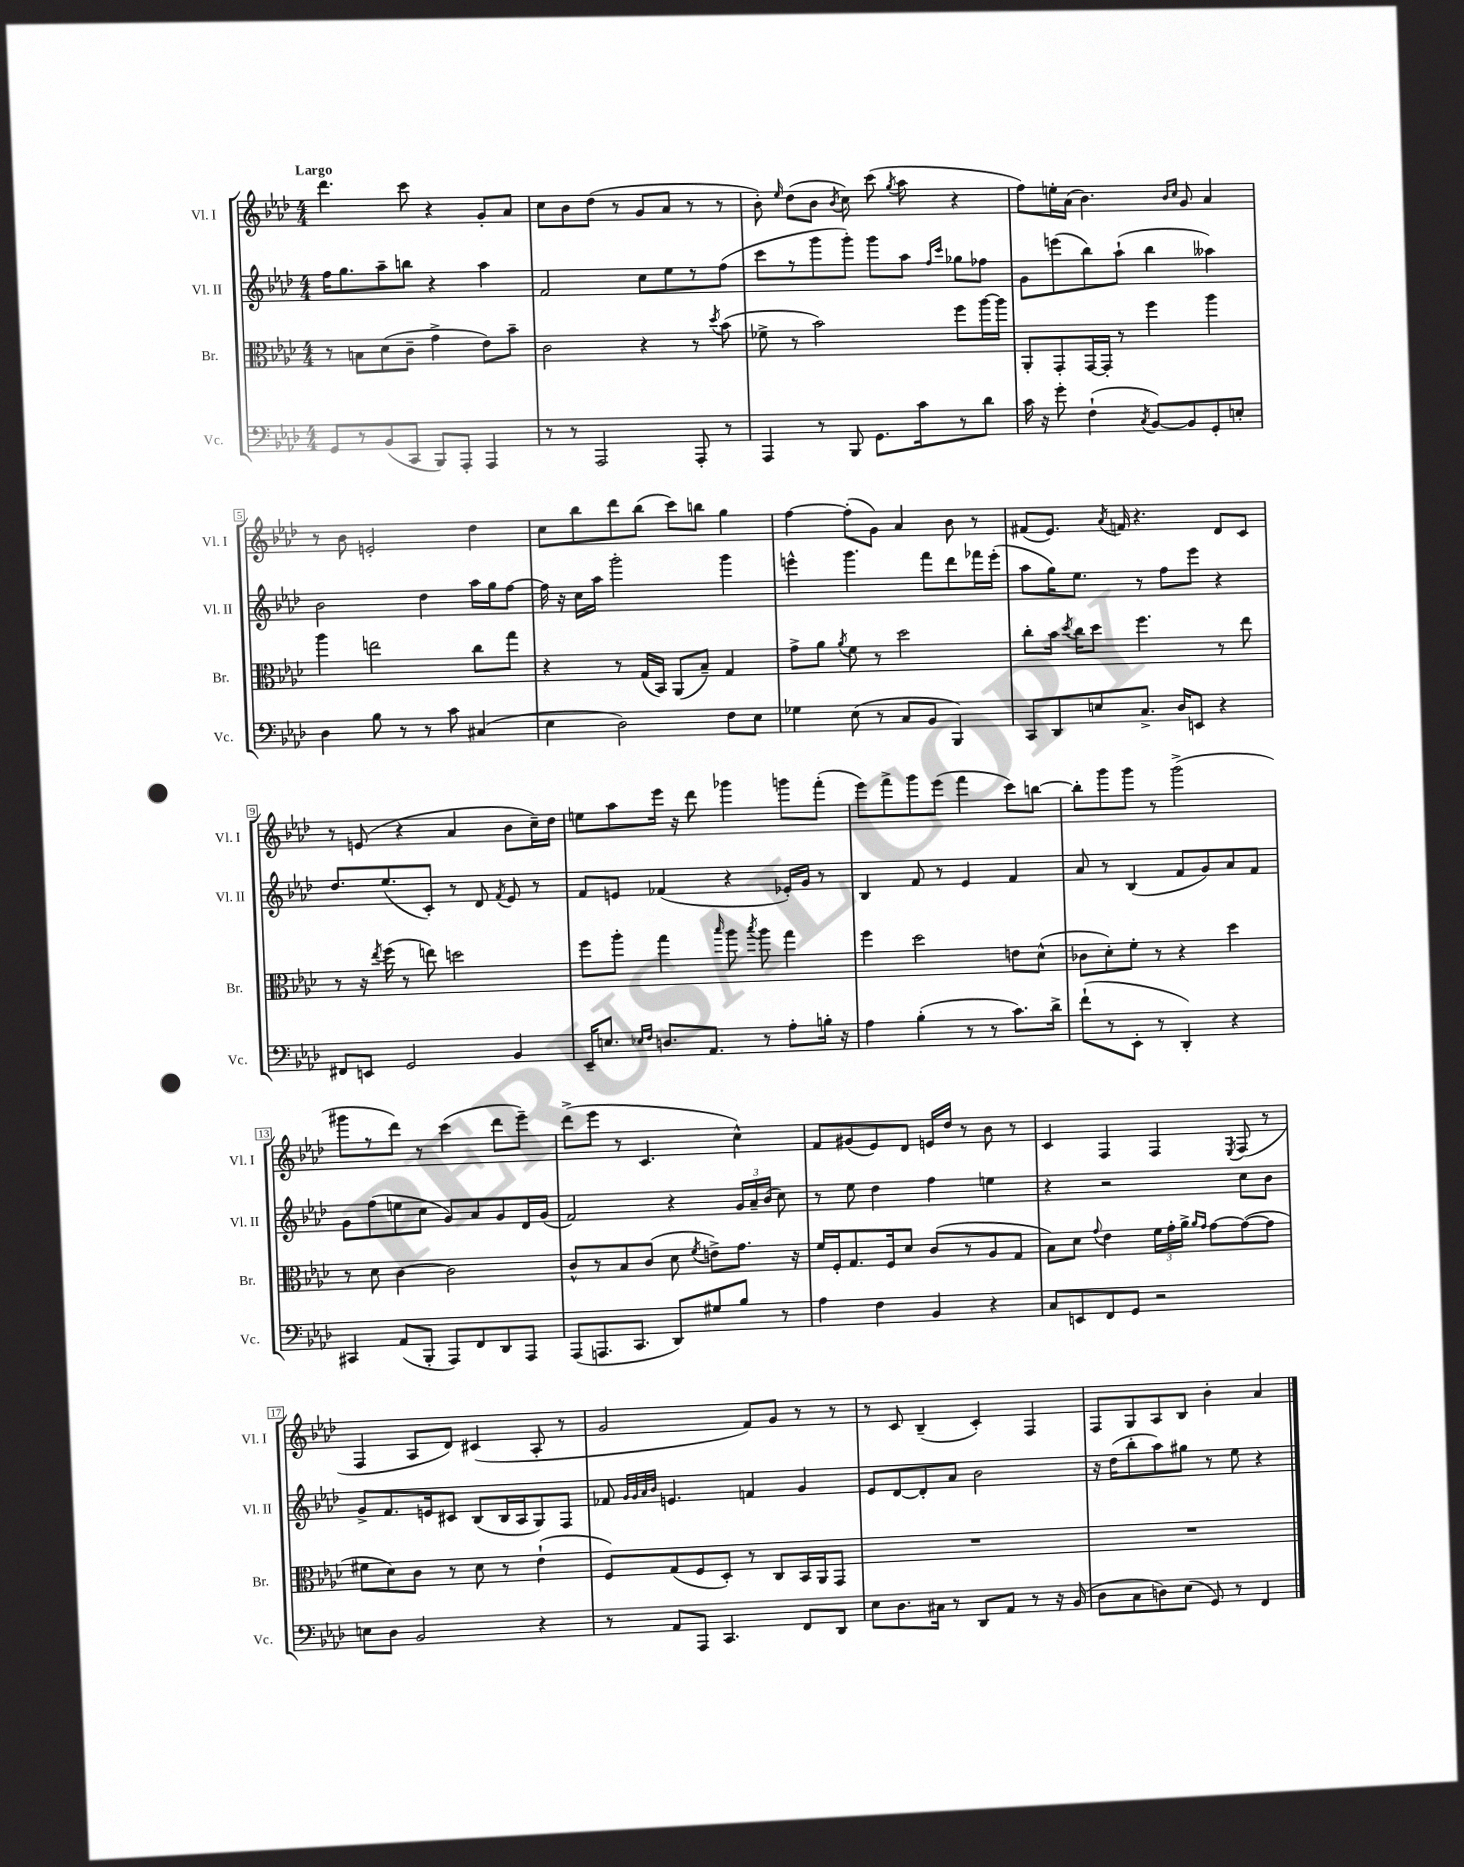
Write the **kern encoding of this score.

**kern	**kern	**kern	**kern
*staff4	*staff3	*staff2	*staff1
*clefF4	*clefC3	*clefG2	*clefG2
*k[b-e-a-d-]	*k[b-e-a-d-]	*k[b-e-a-d-]	*k[b-e-a-d-]
*M4/4	*M4/4	*M4/4	*M4/4
8GG/L	8r	16ff\LK	4.ddd-\
.	.	8.gg\	.
8r	8B\L	.	.
(8BB-/	(8d-\	8aa-~\	.
8CC/J	8c~\J	8bb\J	8ccc\
8BBB-/L)	4g^\	4r	4r
8AAA-'/J	.	.	.
4AAA-/	8e-\L)	4aa-\	8g'/L
.	8b-~\J	.	8a-/J
=	=	=	=
8r	2c\	2f/	8cc\L
8r	.	.	8b-\
2AAA-/	.	.	(8dd-\J
.	.	.	8r
.	4r	8cc\L	8g/L
.	.	8ee-\	8a-/J
8AAA-'/	8r	8r	8r
.	8qdd-/	.	.
8r	(8b-\	(8ff\J	8r
=	=	=	=
4AAA-/	8f-^\	8ccc\L	8b-'\)
.	.	.	16qqee-/
.	8r	8r	(8dd-\L
8r	2b-\)	8ggg\	8b-\J
.	.	.	8qb-/
8BBB-/	.	8ggg'\J)	8cc\)
8.GG\L	.	8ggg\L	(8ccc\
.	.	.	8qgg/
.	.	8aa-\J	8aa-\
16c\k	.	.	.
.	.	16qqff/LL	.
.	.	16qqccc/JJ	.
8r	8ff\L	8gg-\L	4r
8d-\J	[16aa-\L	8ff-\J	.
.	16aa-\]JJ	.	.
=	=	=	=
16c\	8AA-'/L	8g\L	8ff\L)
16r	.	.	.
8g'\	8GG'/	(8eee\	16ee'\L
.	.	.	(16a-\JJ
(4F`\	[16GG/L	8bb-\)	4.b-\)
.	16GG'/]JJ	.	.
.	8r	(8aa-`\J	.
8qC/	.	.	.
[8BB-/L)	4ff\	4bb-\	.
.	.	.	16qqb-/LL
.	.	.	16qqcc/JJ
8BB-/]	.	.	8g/
8GG'/	4aa-\	4aa--\)	4a-/
8E'/J	.	.	.
=	=	=	=
4D-\	4aa-\	2b-\	8r
.	.	.	8b-\
8B-\	2ee\	.	2e'/
8r	.	.	.
8r	.	4dd-\	.
8c\	.	.	.
(4C#/	8cc\L	16aa-\LL	4dd-\
.	.	16gg\J	.
.	8gg\J	[8ff\J	.
=	=	=	=
4E-\	4r	16ff\]	8cc\L
.	.	16r	.
.	.	16cc\LL	8bb-\
.	.	16aa-\JJ	.
2D-\)	8r	2ggg'\	8ddd-\
.	(16G/LL	.	(8bb-\J
.	16BB-/JJ)	.	.
.	(8AA-/L	.	8ccc\L)
.	8B-~/J)	.	8bb\J
8F\L	4G/	4ggg\	4gg\
8E-\J	.	.	.
=	=	=	=
4G-\	8g^\L	4eee^^\	[4ff\
.	8a-\J	.	.
.	8qa-/	.	.
(8E-\	8f\	4.ggg\	(8ff'\]L
8r	8r	.	8g\J)
8C/L	2dd-\	.	4a-/
8BB-/J	.	8fff\L	.
4BBB-/)	.	8ddd-\	8b-\
.	.	16fff-\L	8r
.	.	(16eee'\JJ	.
=	=	=	=
8CC/L	8cc'\L	8aa-\L	(8f#/L
8DD-/	16b-\Jk	16gg\K)	8.e-/J)
.	8qdd-/	.	.
.	16cc\LK	8.ee-\J	.
8E/	8dd-\J	.	.
.	.	.	8qa-/
.	.	.	16f/
8.C^/J	4.ff\	8r	4.r
.	.	8ff\L	.
16D-/LK	.	.	.
8EE/J	.	8eee-\J	.
4r	8r	4r	8d-/L
.	8ee-\	.	8c/J
=	=	=	=
8FF#/L	8r	8.dd-/L	8r
8EE/J	16r	.	(8e/
.	8qee-/	.	.
.	(16ff\	(8.ee-/	.
2GG/	8r	.	4r
.	8ee\)	8c'/J)	.
.	2dd\	8r	4a-/
.	.	8d-/	.
.	.	8qf/	.
4BB-/	.	8e-/	8b-\L
.	.	8r	16cc~\L)
.	.	.	16dd-\JJ
=	=	=	=
16EE-~/LK	8ff\L	8f/L	8ee\L
8.E/J	.	.	.
.	8aa-'\J	8e/J	8aa-\
16qqE-/LL	.	.	.
16qqF/JJ	.	.	.
8.D/L	4gg\	(4f-/	16eee-\Jk
.	.	.	16r
.	.	.	8ddd-\
8.AA-/J	.	.	.
.	16qqbb-/	.	.
.	8aa-\	4r	4ggg-\
.	8qbb-/	.	.
8r	8aa-\	.	.
8A-'\L	4gg\	16e-'/LL)	8ggg\L
.	.	16g/JJ	.
16B'\Jk	.	8r	(8fff'\J
16r	.	.	.
=	=	=	=
4A-\	4ff\	4B-/	8eee-\L)
.	.	.	8fff^\
(4B-'\	2dd-\	8f/	8ggg\
.	.	8r	(8eee-\J
8r	.	4e-/	4fff\
8r	.	.	.
8.c\L)	8e\L	4f/	8ccc\L)
.	(8d-^^\J	.	[8bb\J
16d-^\Jk	.	.	.
=	=	=	=
(8f`\L	8c-\L	8a-/	8bb'\]L
8r	8d-'\)	8r	8ggg\
8EE-'\J	8f'\J	(4B-/	8ggg\J
8r	8r	.	8r
4DD-'/)	4r	8f/L	(2ggg^\
.	.	8g/)	.
4r	4dd-\	8a-/	.
.	.	8f/J	.
=	=	=	=
4CC#/	8r	8g\L	8ggg#\L
.	8d-\	(8ff\	8r
(8AA-/L	[4c\	8ee\	8ddd-\J)
8BBB-'/J	.	8cc\J	8r
8AAA-/L)	2c\]	8g/L)	(4ccc\
8FF/	.	8a-/	.
8DD-/	.	8g/	8ddd-\L
8AAA-/J	.	16d-/L	8eee-~\J)
.	.	(16g/JJ	.
=	=	=	=
(8AAA-/L	8c^^/L	2f/)	(8ddd-^\L
8.AAA/	8r	.	8eee-\J
.	8B-/	.	8r
8.CC/J	.	.	.
.	(8c/J	.	4.c/
8DD-/L)	8d-\	4r	.
.	8qf/	.	.
8G#/	8e^\L)	.	.
8B-/J	8.g\J	24g/LL	4cc^^\)
.	.	24a-~/	.
.	.	(24b-/JJ	.
8r	.	8cc\)	.
.	16r	.	.
=	=	=	=
4A-\	16f/LL	8r	8f/L
.	16F'/J	.	.
.	8.G/	8ee-\	(8g#/
4F\	.	4dd-\	8e-/)
.	16F/k	.	.
.	8d-/J	.	8d-/J
4BB-/	(8c/L	4ff\	16e/LL
.	.	.	16dd-/JJ
.	8r	.	8r
4r	8A-/	4ee\	8b-\
.	8G/J	.	8r
=	=	=	=
8C/L	8B-\L)	4r	4c/
8EE/	8d-\J	.	.
.	8qqg/	.	.
8FF/	4e-\	2r	4F/
8GG/J	.	.	.
2r	24f\LL	.	4F/
.	24g'\	.	.
.	24a-^\JJ	.	.
.	16qqa-/LL	.	.
.	16qqg/JJ	.	.
.	[8g\L	.	.
.	.	.	8qE-/
.	(8g\_	8cc\L	(8F/
.	8g\]J	8b-\J	8r
=	=	=	=
8E\L	8f#\L	8g^/L	4F/
8D-\J	8d-\)	8.f/	.
2BB-/	8c\J	.	8A-/L
.	.	16e/k	.
.	8r	8c#/J	8d-/J)
.	8d-\	(8B-/L	(4c#/
.	8r	16B-/L	.
.	.	16A-/J	.
4r	(4e-`\	8G/)	8A-'/
.	.	8F/J	8r
=	=	=	=
8r	8F/L)	8f-/	2g/
.	.	32qqg/LLL	.
.	.	32qqg/	.
.	.	32qqa-/	.
.	.	32qqb-/JJJ	.
8AA-/L	(8G/	4.e/	.
8AAA-/J	8F/	.	.
4.CC/	8D-'/J)	.	.
.	8r	4f/	8f/L)
.	8C/L	.	8g/J
8FF/L	16BB-/L	4g/	8r
.	16AA-/J	.	.
8DD-/J	8GG/J	.	8r
=	=	=	=
8E-\L	1r	8e-/L	8r
8.D-\	.	[8d-/	8c/
.	.	8d-'/]	(4B-~/
16C#\Jk	.	.	.
8r	.	8a-/J	.
8DD-/L	.	2b-\	4c'/)
8AA-/J	.	.	.
8r	.	.	4F/
16r	.	.	.
(16BB-/	.	.	.
=	=	=	=
8D-\L	1r	16r	8F/L
.	.	(16dd-\LK	.
8C\	.	8bb-'\	8G/
8D\)	.	8aa-\)	8A-/
(8E-\J	.	8gg#\J	8B-/J
8GG/)	.	8r	4b-'\
8r	.	8ee-\	.
4FF/	.	4r	4a-/
==	==	==	==
*-	*-	*-	*-
